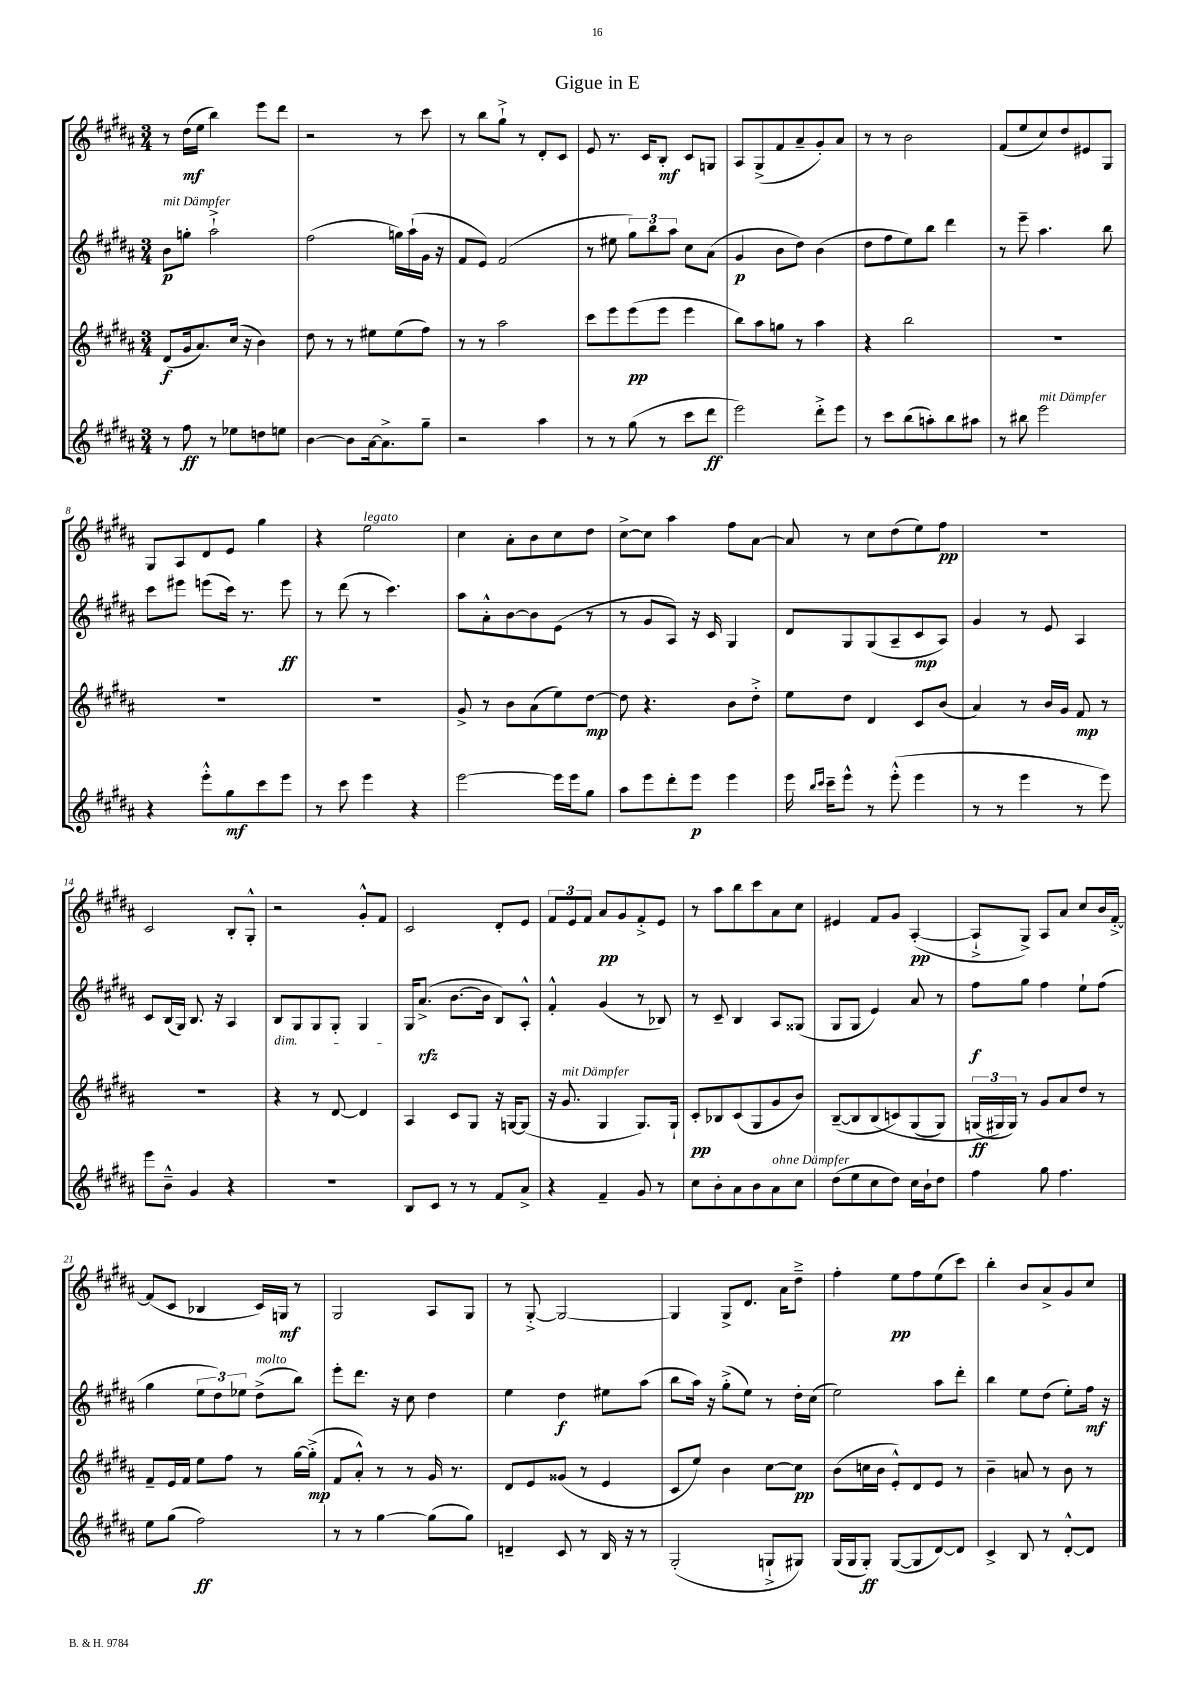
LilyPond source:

\header { title = "Gigue in E" }
<<
\new StaffGroup <<
\new Staff = "s0" {
    \clef treble \key b \major \numericTimeSignature \time 3/4
    r8 dis''16\mf( e''16 b''4) e'''8 dis'''8 |
    r2 r8 cis'''8 |
    r8 b''8 gis''8-!-> r8 dis'8-. cis'8 |
    e'8 r8. cis'16 b8-.\mf cis'8 g8 |
    ais8 gis8->( fis'8 ais'8-- gis'8-.) ais'8 |
    r8 r8 b'2 |
    fis'8( e''8 cis''8) dis''8 eis'8 gis8 |
    gis8 ais8 dis'8 e'8 gis''4 |
    r4 e''2^\markup { \italic "legato" } |
    cis''4 ais'8-. b'8 cis''8 dis''8 |
    cis''8~-> cis''8 ais''4 fis''8 ais'8~ |
    ais'8 r8 cis''8 dis''8( e''8) fis''8\pp |
    R2. |
    cis'2 b8-. gis8-.-^ |
    r2 gis'8-.-^ fis'8 |
    cis'2 dis'8-. e'8 |
    \tuplet 3/2 { fis'8 e'8 fis'8 } ais'8\pp gis'8 fis'8-.-> e'8 |
    r8 ais''8 b''8 cis'''8 ais'8 cis''8 |
    eis'4 fis'8 gis'8 ais4~-.\pp( |
    ais8-!-> gis8->) ais8 ais'8 cis''8 b'16 fis'16~-.-> |
    fis'8( cis'8 bes4 cis'16) g16\mf r8 |
    gis2 ais8 gis8 |
    r8 gis8~-.-> gis2~ |
    gis4 gis8-> dis'8. ais'16 dis''8---> |
    fis''4-. e''8\pp fis''8 e''8( cis'''8) |
    b''4-. b'8 ais'8-> gis'8 cis''8 \bar "|." |
}
\new Staff = "s1" {
    \clef treble \key b \major \numericTimeSignature \time 3/4
    b'8\p^\markup { \italic "mit Dämpfer" } g''8-. ais''2-!-> |
    fis''2( g''16) ais''16-!( gis'16 r16 |
    fis'8 e'8) fis'2( |
    r8 eis''8 \tuplet 3/2 { gis''8) b''8 ais''8 } cis''8 ais'8( |
    gis'4\p b'8 dis''8) b'4( |
    dis''8 fis''8 e''8) b''8 dis'''4 |
    r8 e'''8-- ais''4. b''8 |
    cis'''8 eis'''8 e'''8( cis'''16) r8. e'''8\ff |
    r8 dis'''8( r8 cis'''4.) |
    ais''8 ais'8-.-^ b'8~ b'8 e'8( r8 |
    r8 gis'8 ais8) r16 cis'16 gis4 |
    dis'8 gis8 gis8( ais8-- cis'8\mp ais8) |
    gis'4 r8 e'8 ais4 |
    cis'8 b16( gis16) b8. r16 ais4 |
    b8\dim gis8 gis8 gis8-. gis4 |
    gis16\! ais'8.->\rfz( b'8.~ b'16 b8) ais8-.-^ |
    fis'4-.-^ gis'4( r8 bes8) |
    r8 cis'8-- b4 ais8 gisis8( |
    gis8 gis8 e'4) ais'8 r8 |
    fis''8\f gis''8 fis''4 e''8-! fis''8( |
    gis''4 \tuplet 3/2 { e''8 dis''8) ees''8 } dis''8->^\markup { \italic "molto" }( b''8) |
    e'''8-. dis'''8. r16 cis''8 dis''4 |
    e''4 dis''4\f eis''8 ais''8( |
    b''8 ais''16) r16 gis''8-.->( e''8) r8 dis''16-. cis''16( |
    e''2) ais''8 dis'''8-. |
    b''4 e''8 dis''8( e''8-.) fis''16\mf r16 \bar "|." |
}
\new Staff = "s2" {
    \clef treble \key b \major \numericTimeSignature \time 3/4
    dis'8\f( gis'16 ais'8.) cis''16( r16 b'4) |
    dis''8 r8 r8 eis''8 eis''8( fis''8) |
    r8 r8 ais''2 |
    cis'''8 e'''8 e'''8\pp( e'''8 e'''4 |
    b''8) ais''8 g''8 r8 ais''4 |
    r4 b''2 |
    R2. |
    R2. |
    R2. |
    gis'8-> r8 b'8 ais'8( e''8) dis''8~\mp |
    dis''8 r4. b'8 dis''8-.-> |
    e''8 dis''8 dis'4 cis'8 b'8( |
    ais'4) r8 b'16 gis'16 fis'8\mp r8 |
    R2. |
    r4 r8 dis'8~ dis'4 |
    ais4 cis'8 gis8 r16 g16~ g8( |
    r16 gis'8.^\markup { \italic "mit Dämpfer" } gis4 gis8.) gis16-! |
    cis'8-.\pp bes8 cis'8( gis8 gis'8 b'8) |
    b8~--( b8 b8\( c'8) gis8( gis8) |
    \tuplet 3/2 { g16\ff( gis16\) gis16) } r8 gis'8 ais'8 dis''8 r8 |
    fis'8-- e'16 fis'16 e''8 fis''8 r8 gis''16~ gis''16-.->\mp( |
    fis'8 ais'8-.-^) r8 r8 gis'16 r8. |
    dis'8 e'8 gisis'8( r8 e'4 |
    cis'8 e''8) b'4 cis''8~ cis''8\pp |
    b'8( c''16 b'16 e'8-.-^) dis'8 e'8 r8 |
    b'4-- a'8 r8 b'8 r8 \bar "|." |
}
\new Staff = "s3" {
    \clef treble \key b \major \numericTimeSignature \time 3/4
    r8 fis''8\ff r8 ees''8 d''8 e''8 |
    b'4~ b'8 ais'16~ ais'8.-> gis''8-- |
    r2 ais''4 |
    r8 r8 gis''8( r8 cis'''8 dis'''8\ff |
    e'''2) dis'''8-.-> e'''8 |
    r8 cis'''8 b''8( a''8-.) b''8 ais''8 |
    r8 bis''8 e'''2^\markup { \italic "mit Dämpfer" } |
    r4 e'''8-.-^ gis''8\mf cis'''8 e'''8 |
    r8 cis'''8 e'''4 r4 |
    e'''2~ e'''16 e'''16 gis''8 |
    ais''8 e'''8 dis'''8-. e'''8\p e'''4 |
    e'''16 \grace { b''16 cis'''16 } cis'''16-- e'''8-^ r8 e'''8-.-^( e'''4 |
    r8 r8 e'''4 r8 e'''8) |
    e'''8 b'8---^ gis'4 r4 |
    R2. |
    b8 cis'8 r8 r8 fis'8 ais'8-> |
    r4 fis'4-- gis'8 r8 |
    cis''8 b'8-. ais'8 b'8 ais'8^\markup { \italic "ohne Dämpfer" } cis''8 |
    dis''8( e''8 cis''8 dis''8) cis''16 b'16-! dis''8 |
    fis''4 gis''8 fis''4. |
    e''8 gis''8( fis''2\ff) |
    r8 r8 gis''4~ gis''8( gis''8) |
    d'4-- cis'8 r8 b16 r16 r8 |
    gis2-.( g8-!-> gis8) |
    gis16( gis16 gis8-.\ff) gis8~( gis8 dis'8~) dis'8 |
    cis'4-> b8 r8 dis'8~-.-^ dis'8 \bar "|." |
}
>>
>>
